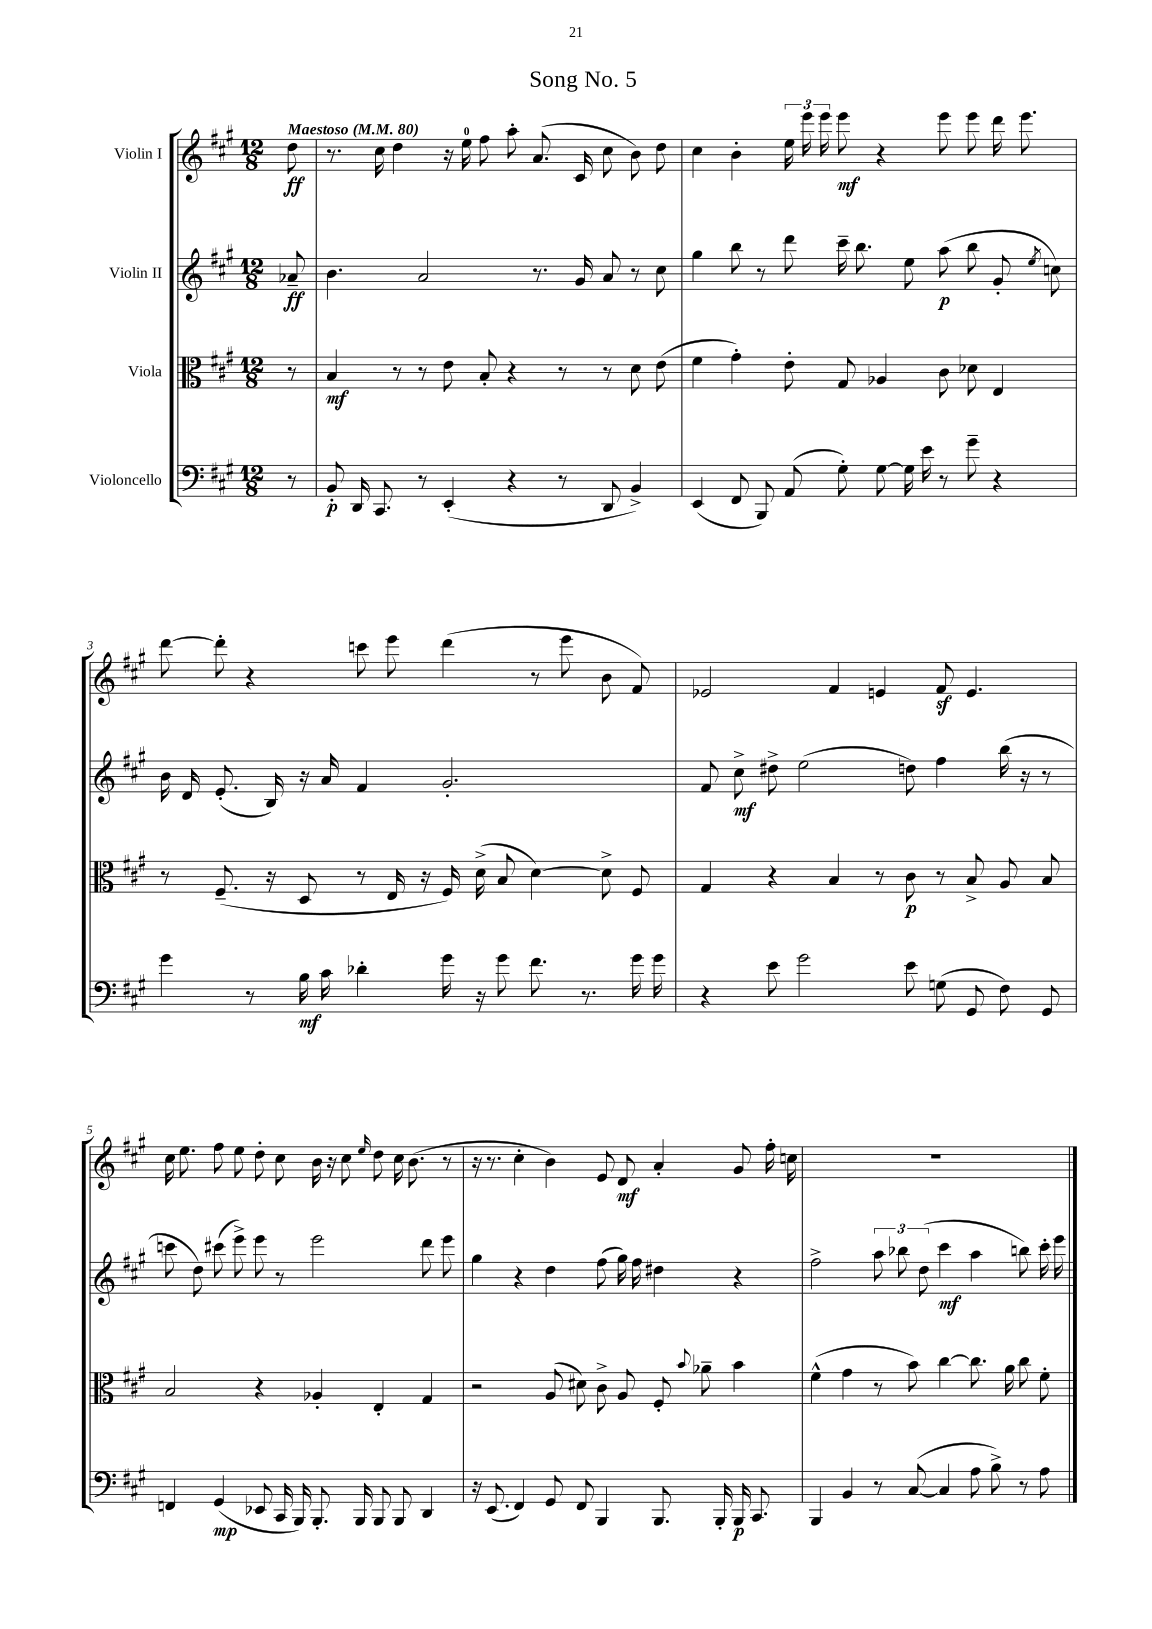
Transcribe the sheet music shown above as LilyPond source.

\header { title = "Song No. 5" }
<<
\new StaffGroup <<
\new Staff = "s0" \with { instrumentName = "Violin I" } {
    \clef treble \key a \major \numericTimeSignature \time 12/8 \partial 8 \tempo "Maestoso" 4 = 80
    \autoBeamOff d''8\ff |
    r8. cis''16 d''4 r16 e''16-0 fis''8 a''8-. a'8.( cis'16 cis''8 b'8) d''8 |
    cis''4 b'4-. \tuplet 3/2 { e''16 e'''16 e'''16 } e'''8\mf r4 e'''8 e'''8 d'''16 e'''8. |
    d'''8~ d'''8-. r4 c'''8 e'''8 d'''4( r8 e'''8 b'8 fis'8) |
    ees'2 fis'4 e'4 fis'8\sf e'4. |
    cis''16 e''8. fis''8 e''8 d''8-. cis''8 b'16 r16 cis''8 \grace { e''16 } d''8 cis''16 b'8.( r8 |
    r16 r8. cis''4-. b'4) e'8 d'8\mf a'4-. gis'8 fis''16-. c''16 |
    R1. \bar "|." |
}
\new Staff = "s1" \with { instrumentName = "Violin II" } {
    \clef treble \key a \major \numericTimeSignature \time 12/8 \partial 8
    \autoBeamOff aes'8--\ff |
    b'4. a'2 r8. gis'16 a'8 r8 cis''8 |
    gis''4 b''8 r8 d'''8 cis'''16-- b''8. e''8 a''8\p( b''8 gis'8-. \acciaccatura { e''8 } c''8) |
    b'16 d'16 e'8.-.( b16) r16 a'16 fis'4 gis'2.-. |
    fis'8 cis''8->\mf dis''8-> e''2( d''8) fis''4 b''16( r16 r8 |
    c'''8 d''8) cis'''8( e'''8->) e'''8 r8 e'''2 d'''8 e'''8 |
    gis''4 r4 d''4 fis''8( gis''16) fis''16 dis''4 r4 |
    fis''2-> \tuplet 3/2 { a''8 bes''8 d''8( } cis'''4\mf a''4 b''8) cis'''16-. e'''16 \bar "|." |
}
\new Staff = "s2" \with { instrumentName = "Viola" } {
    \clef alto \key a \major \numericTimeSignature \time 12/8 \partial 8
    \autoBeamOff r8 |
    b4\mf r8 r8 e'8 b8-. r4 r8 r8 d'8 e'8( |
    fis'4 gis'4-.) e'8-. gis8 aes4 cis'8 des'8 e4 |
    r8 fis8.--( r16 d8 r8 e16 r16 fis16) d'16->( b8 d'4~) d'8-> fis8 |
    gis4 r4 b4 r8 cis'8\p r8 b8-> a8 b8 |
    b2 r4 aes4-. e4-. gis4 |
    r2 a8( dis'8) cis'8-> a8 fis8-. \appoggiatura { b'8 } aes'8-- b'4 |
    fis'4-^( gis'4 r8 b'8) cis''4~ cis''8. a'16 cis''8 fis'8-. \bar "|." |
}
\new Staff = "s3" \with { instrumentName = "Violoncello" } {
    \clef bass \key a \major \numericTimeSignature \time 12/8 \partial 8
    \autoBeamOff r8 |
    b,8-.\p d,16 cis,8. r8 e,4-.( r4 r8 d,8 b,4->) |
    e,4( fis,8 b,,8) a,8( gis8-.) gis8~ gis16 e'16 r8 gis'8-- r4 |
    gis'4 r8 b16\mf cis'16 des'4-. gis'16 r16 gis'8 fis'8. r8. gis'16 gis'16 |
    r4 e'8 gis'2 e'8 g8( gis,8 fis8) gis,8 |
    f,4 gis,4\mp( ees,8 cis,16 b,,16) b,,8.-. b,,16 b,,8 b,,8 d,4 |
    r16 e,8.( fis,4) gis,8 fis,8 b,,4 b,,8. b,,16-. b,,16\p cis,8. |
    b,,4 b,4 r8 cis8~( cis4 a8 b8->) r8 a8 \bar "|." |
}
>>
>>
